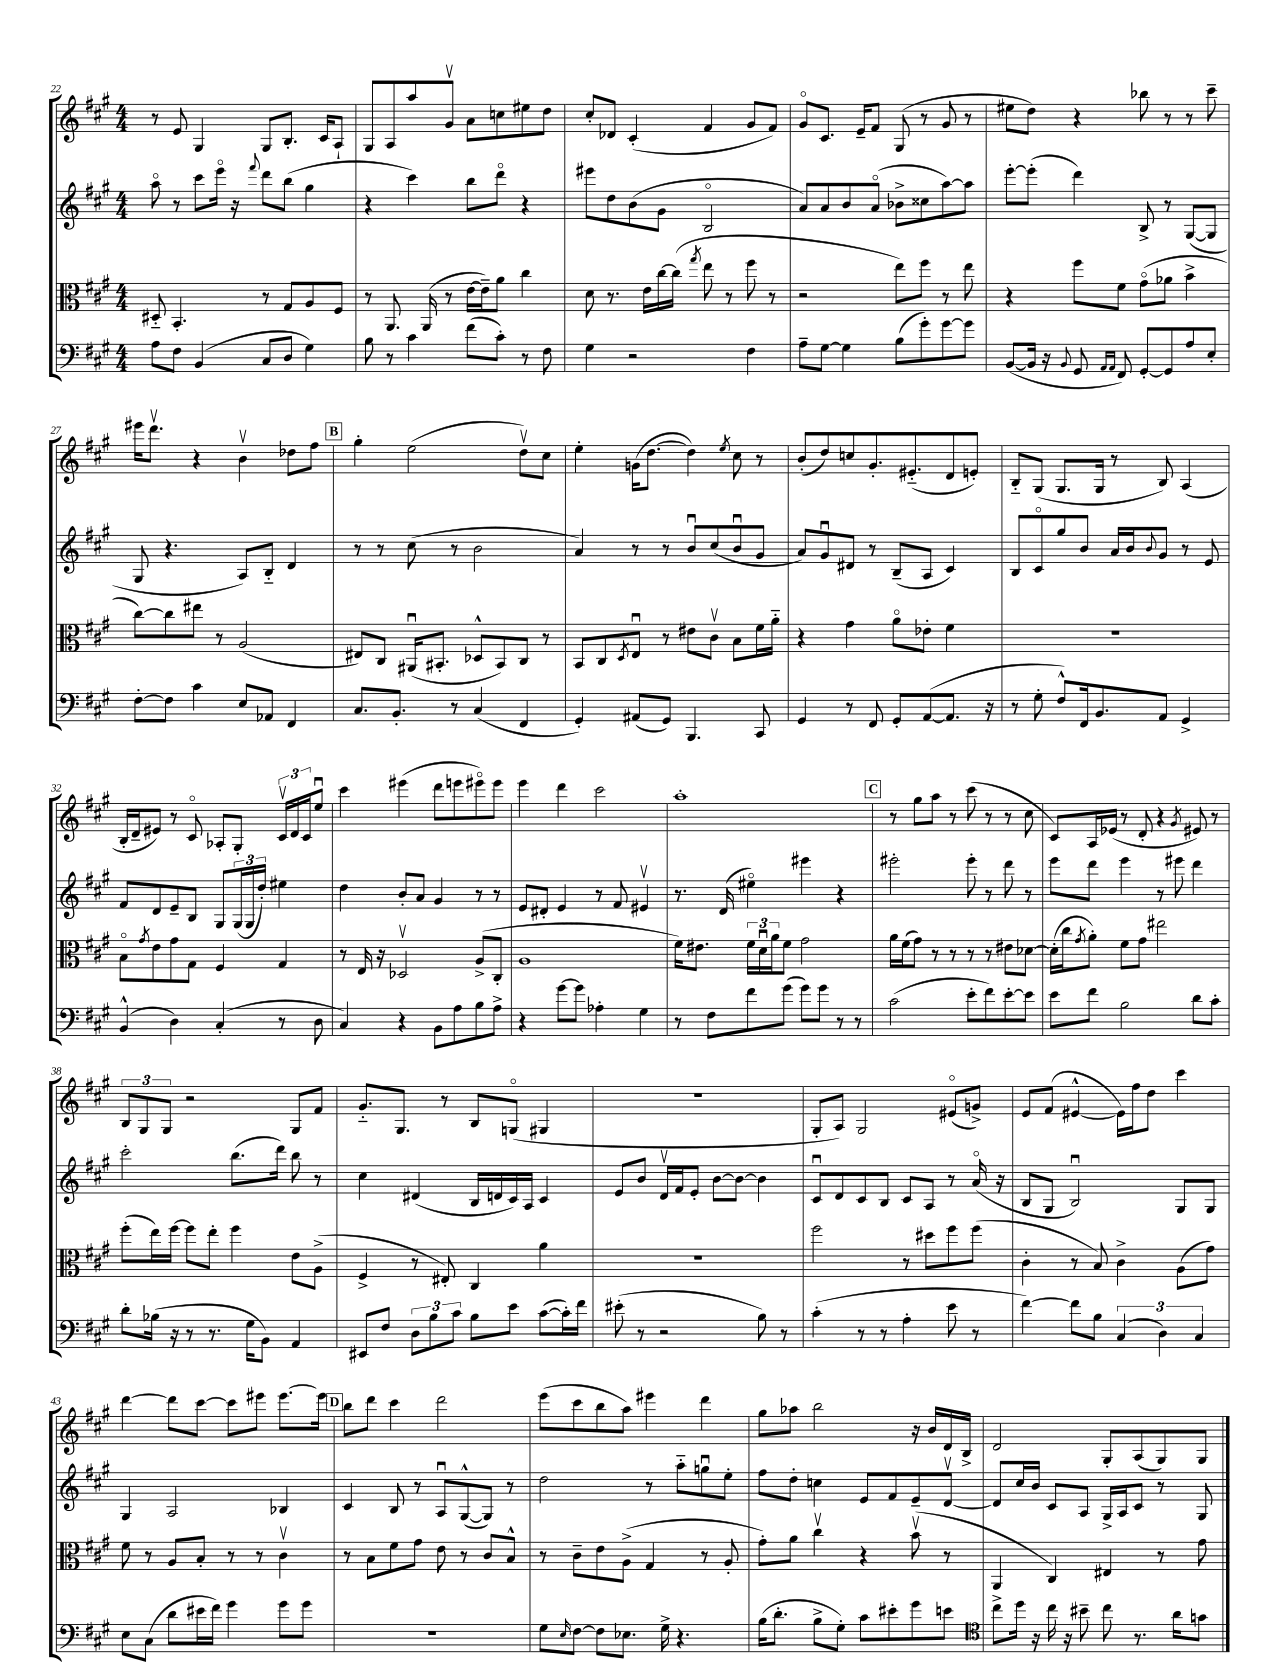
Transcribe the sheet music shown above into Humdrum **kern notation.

**kern	**kern	**kern	**kern
*part4	*part3	*part2	*part1
*staff4	*staff3	*staff2	*staff1
*clefF4	*clefC3	*clefG2	*clefG2
*k[f#c#g#]	*k[f#c#g#]	*k[f#c#g#]	*k[f#c#g#]
*M4/4	*M4/4	*M4/4	*M4/4
=22	=22	=22	=22
8A\L	8D#X/	8aa\	8r
8F#\J	4.BB'/	8r	8e/
(4BB/	.	8ccc#\L	4G#/
.	.	16eee\Jk	.
.	.	16r	.
.	.	8qqfff#/	.
8C#/L	8r	8ddd\L	8G#/L
8D/J	8G#/L	(8bb\J	8.B'/J
4G#\)	8A/	4gg#\	.
.	.	.	16c#/KL
.	8F#/J	.	8A`/J
=23	=23	=23	=23
8B\	8r	4r	8G#/L
8r	8.AA/	.	8A/
4c#\	.	4ccc#\)	8aa/
.	(16AA/	.	.
.	8r	.	8g#v/J
(8f#\L	[16e\LL	8bb\L	8a\L
.	16e~\J])	.	.
8c#'\J)	8a\J	8ddd\J	8ccn\
8r	4cc#\	4r	8ee#X\
8F#\	.	.	8dd\J
=24	=24	=24	=24
4G#\	8d\	8eee#X\L	8cc#'/L
.	8.r	8dd\	8d-X/J
2r	.	(8b\	(4c#'/
.	16e\LL	.	.
.	[16cc#\	8g#\J	.
.	(16cc#\JJ]	.	.
.	8qgg#/	.	.
.	8ee\	2B/	4f#/
.	8r	.	.
4F#\	8ff#\	.	8g#/L
.	8r	.	8f#/J)
=25	=25	=25	=25
8A~\L	2r	8a/L)	8g#/L
[8G#\J	.	8a/	8.c#/J
4G#\]	.	8b/	.
.	.	.	16e~/KL
.	.	(8a/J	8f#/J
(8B\L	8ee\L)	8b-X^\L	(8G#/
8g#'\)	8ff#\J	8cc##X\	8r
[8g#\	8r	[8aa\)	8g#/
8g#\J]	8ee\	8aa\J]	8r
=26	=26	=26	=26
([8BB/L	4r	[8eee'\L	8ee#X\L
16BB/Jk]	.	(8eee'\J]	8dd\J)
16r	.	.	.
8qqBB/	.	.	.
8GG#/	8ff#\L	4ddd\)	4r
16qqAA/LL	.	.	.
16qqAA/JJ	.	.	.
8FF#/)	8f#\J	.	.
[8GG#'/L	(8g#\L	8B^/	8bb-X\
8GG#/]	8a-X\J	8r	8r
8A/	4b^\	([8G#/L	8r
8E'/J	.	8G#/J]	8ccc#~\
!!LO:LB:g=z
=27	=27	=27	=27
[8F#'\L	[8cc#\L)	8G#/	16eee#X\KL
.	.	.	8.dddv\J
8F#\J]	8cc#\]	4.r	.
4c#\	8ee#X\J	.	4r
.	8r	.	.
8E/L	(2A/	8A/L)	4bv\
8AA-X/J	.	8B/J	.
4FF#/	.	4d/	8dd-X\L
.	.	.	8ff#\J
!!LO:REH:place=s1:t=B
=28	=28	=28	=28
8.C#/L	8E#X/L)	8r	4gg#'\
.	8C#/J	8r	.
8.BB'/J	.	.	.
.	(16AA#Xu/KL	(8cc#\	(2ee\
.	8.BB#X'/J	.	.
8r	.	8r	.
(4C#/	8D-X^^/L	2b\	.
.	8BB#/)	.	.
4FF#/	8C#/J	.	8ddv\L)
.	8r	.	8cc#\J
=29	=29	=29	=29
4GG#'/)	8BB/L	4a/)	4ee'\
.	8C#/	.	.
.	8qD/	.	.
(8AA#X/L	8Eu/J	8r	(16gn\KL
.	.	.	[8.dd\J
8GG#/J)	8r	8r	.
4.BBB/	8e#X\L	8bu/L	4dd\])
.	8c#v\J	(8cc#/	.
.	.	.	8qee/
.	8B\L	8bu/	8cc#\
8CC#/	16f#\L	8g#/J	8r
.	16a\JJ	.	.
=30	=30	=30	=30
4GG#/	4r	8a/L)	(8b'/L
.	.	8g#u/	8dd/)
8r	4g#\	8d#X/J	8ccn/
8FF#/	.	8r	8.g#'/
8GG#'/L	8a\L	(8B~/L	.
.	.	.	(8.e#X/
([8AA/	8e-X'\J	8A/J	.
8.AA/J]	4f#\	4c#/)	8d/
.	.	.	8en'/J)
16r	.	.	.
=31	=31	=31	=31
8r	1r	8B/L	8B/L
8G#'\	.	8c#/	(8G#/J
8F#^^/L)	.	8gg#/	8.G#/L
16FF#/k	.	8b/J	.
8.BB/	.	.	16G#/Jk
.	.	16a/LL	8r
.	.	16b/J	.
.	.	8qqb/	.
8AA/J	.	8g#/J	8B/)
4GG#^/	.	8r	(4A/
.	.	8e/	.
!!LO:LB:g=z
=32	=32	=32	=32
(4BB^^/	8B\L	8f#/L	16B'/LL
.	.	.	16d~/J
.	8qg#/	.	.
.	8e\	8d/	8e#X/J)
4D\)	8g#\	8e~/	8r
.	8G#\J	8B/J	8c#/
(4C#'/	4F#/	8G#/L	8A-X'/L
.	.	(24G#/L	8G#'/J
.	.	24G#/	.
.	.	24dd'/JJ)	.
8r	4G#/	4ee#X\	24c#v/LL
.	.	.	24d/
.	.	.	24c#/J
8D\	.	.	8eeu/J
=33	=33	=33	=33
4C#/)	8r	4dd\	4ccc#\
.	16E/	.	.
.	16r	.	.
4r	2D-Xv/	8b'/L	(4eee#X\
.	.	8a/J	.
8BB\L	.	4g#/	8ddd\L
8A\	.	.	8eeen\
8B\	(8A^/L	8r	8eee#X\)
8A^\J	8C#'/J	8r	8eee#\J
=34	=34	=34	=34
4r	1A	8e/L	4eee\
.	.	8d#X'/J	.
[8g#\L	.	4e/	4ddd\
8g#\J]	.	.	.
4A-X'\	.	8r	2ccc#\
.	.	8f#/	.
4G#\	.	4e#Xv/	.
=35	=35	=35	=35
8r	16f#\KL)	8.r	1aa'
.	8.e#X\J	.	.
8F#\L	.	.	.
.	.	(16d/	.
8f#\	24f#\LL	4ee#X\)	.
.	24du\	.	.
.	24a\J	.	.
(8g#\J	8f#\J	.	.
8g#\L)	2g#\	4eee#X\	.
8g#\J	.	.	.
8r	.	4r	.
8r	.	.	.
!!LO:REH:place=s1:t=C
=36	=36	=36	=36
(2c#\	16a\LL	2eee#X'\	8r
.	(16f#\J	.	.
.	8g#\J)	.	8gg#\L
.	8r	.	8aa\J
.	8r	.	8r
8e'\L	8r	8eee#'\	(8ccc#\
8f#\)	8r	8r	8r
[8e'\	8e#X\L	8ddd\	8r
8e\J]	[8d-X\J	8r	8cc#\
=37	=37	=37	=37
8e\L	(16d-'\LL]	8eee\L	8c#/L)
.	16cc#\J	.	.
.	8qg#/	.	.
8f#\J	8a'\J)	8ddd\J	16A/L
.	.	.	(16e-X/JJ
2B\	8f#\L	4eee\	8r
.	8g#\J	.	8d'/
.	2ee#X\	8r	4r
.	.	8eee#X\	.
.	.	.	8qg#/
8d\L	.	4ddd\	8e#X/)
8c#'\J	.	.	8r
!!LO:LB:g=z
=38	=38	=38	=38
8d'\L	(8ff#'\L	2ccc#'\	12B/L
.	.	.	12G#/
(16B-X\Jk	16ee\L)	.	.
.	.	.	12G#/J
16r	[16ff#\JJ	.	.
8r	8ff#\L]	.	2r
8.r	8ee'\J	.	.
.	4ff#\	(8.bb\L	.
16G#\KL	.	.	.
8BB\J)	.	.	.
.	.	16ddd\Jk)	.
4AA/	8e\L	8bb\	8G#/L
.	(8A^\J	8r	8f#/J
=39	=39	=39	=39
8EE#X/L	4F#^/	4cc#\	8.g#/L
8F#/J	.	.	.
.	.	.	8.G#/J
12D\L	8r	(4d#X/	.
12B\	.	.	.
.	8E#X'/)	.	8r
12c#\J	.	.	.
8B\L	4C#/	16B/LL	8B/L
.	.	16dn/	.
8e\J	.	16c#/)	(8Gn/J
.	.	16A/JJ	.
([8c#\L	4a\	4c#/	4G#X/
16c#'\L])	.	.	.
16f#\JJ	.	.	.
=40	=40	=40	=40
(8e#X'\	1r	8e/L	1r
8r	.	8b/J	.
2r	.	16dv/LL	.
.	.	16f#/J	.
.	.	8e'/J	.
.	.	[8b\L	.
.	.	8b\J_	.
8B\)	.	4b\]	.
8r	.	.	.
=41	=41	=41	=41
(4c#'\	2ff#\	8c#u/L	8G#'/L
.	.	8d/	8A/J)
8r	.	8c#/	2G#/
8r	.	8B/J	.
4A'\	8r	8c#/L	.
.	8dd#X\L	8A/J	.
8e\	8ff#\	8r	(8e#X/L
8r	(8ff#\J	(16a/	8gn^/J)
.	.	16r	.
=42	=42	=42	=42
[4f#\)	4c#'\	8B/L	8e/L
.	.	8G#/J	(8f#/J
8f#\L]	8r	2Bu/)	[4e#X^^/
8B\J	8B/)	.	.
(6C#/	4c#^\	.	16e#\LL])
.	.	.	16ff#\J
.	.	.	8dd\J
6D\)	.	.	.
.	(8A\L	8G#/L	4ccc#\
6C#/	.	.	.
.	8g#\J)	8G#/J	.
!!LO:LB:g=z
=43	=43	=43	=43
8E\L	8f#\	4G#/	[4ddd\
(8C#\J	8r	.	.
8d\L	8A/L	2A/	8ddd\L]
16e#X\L	8B'/J	.	[8ccc#\J
16f#\JJ)	.	.	.
4g#\	8r	.	8ccc#\L]
.	8r	.	8eee#X\J
8g#\L	4c#v\	4B-X/	[8.eee#\L
8g#\J	.	.	.
.	.	.	16eee#\Jk]
!!LO:REH:place=s1:t=D
=44	=44	=44	=44
1r	8r	4c#/	8bb\L
.	8B\L	.	8ddd\J
.	8f#\	8B/	4ccc#\
.	8g#\J	8r	.
.	8e\	8Au/L	2ddd\
.	8r	([8G#^^/	.
.	8c#/L	8G#/J])	.
.	8B^^/J	8r	.
=45	=45	=45	=45
8G#\L	8r	2dd\	(8eee\L
16qqE/	.	.	.
[8F#\J	8c#~\L	.	8ccc#\
8F#\L]	8e\	.	8bb\
8.E-X\J	(8A^\J	.	8aa\J)
.	4G#/	8r	4eee#X\
16G#^\	.	.	.
4.r	.	8aa\L	.
.	8r	8ggnu\	4ddd\
.	8A'/	8ee'\J	.
=46	=46	=46	=46
(16B\KL	8g#'\L)	8ff#\L	8gg#\L
8.d'\J	.	.	.
.	8a\J	8dd'\J	8aa-X\J
8B^\L	4cc#v\	4ccn\	2bb\
8G#'\J)	.	.	.
8c#\L	4r	8e/L	.
8e#X'\	.	8f#/	.
8g#\	(8bv\	8e~/	16r
.	.	.	16b/LL
8en\J	8r	[8dv/J	16d/
.	.	.	16B^/JJ
=47	=47	=47	=47
*clefC4	*	*	*
8cc#^\L	4AA/	8d/L]	2d/
16dd\Jk	.	16cc#/L	.
16r	.	16b/JJ	.
16cc#\	4C#/)	8c#/L	.
16r	.	.	.
8b#X~\	.	8A/J	.
8cc#\	4E#X/	16G#^/LL	8G#'/L
.	.	16A/J	.
8.r	.	8c#/J	(8A/
.	8r	8r	8G#/)
16a\KL	.	.	.
8gn\J	8g#\	8G#/	8G#/J
==	==	==	==
*-	*-	*-	*-
